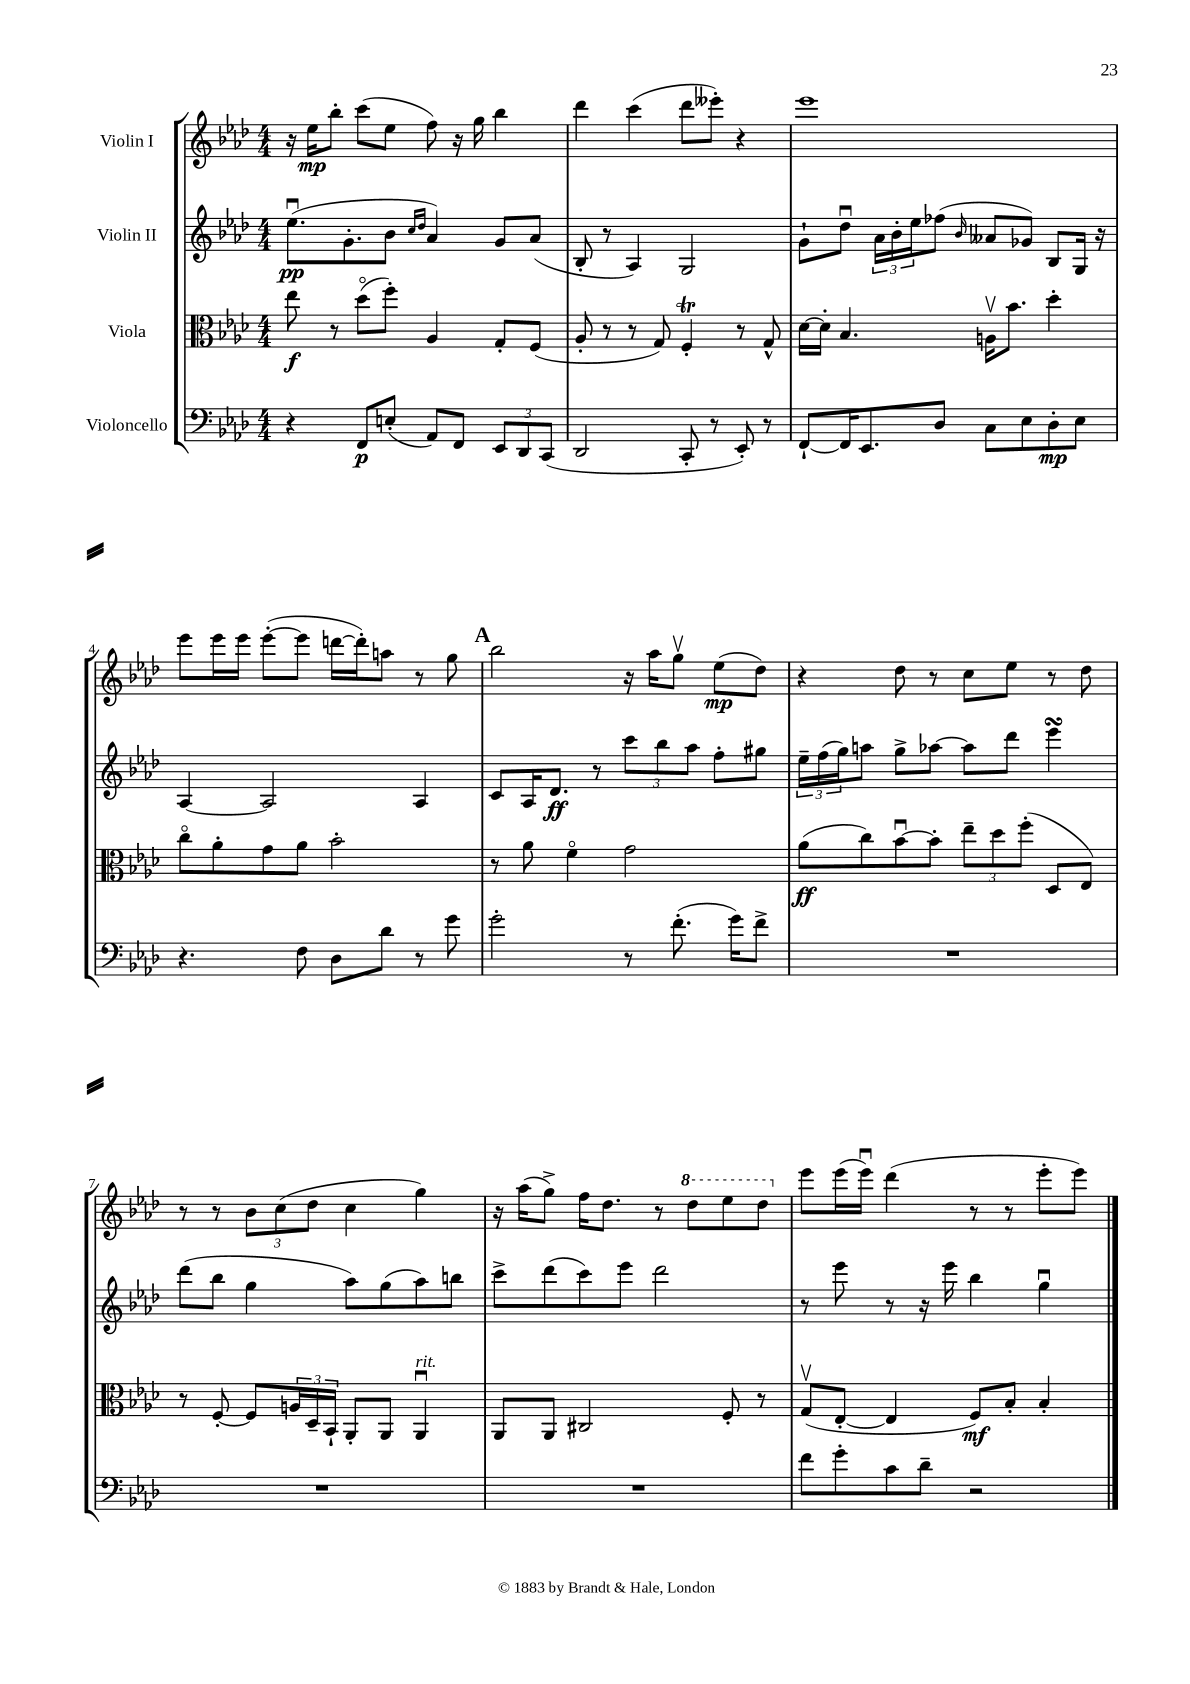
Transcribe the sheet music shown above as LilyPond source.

<<
\new StaffGroup <<
\new Staff = "s0" \with { instrumentName = "Violin I" } {
    \clef treble \key aes \major \numericTimeSignature \time 4/4
    r16 ees''16\mp bes''8-. c'''8( ees''8 f''8) r16 g''16 bes''4 |
    des'''4 c'''4( des'''8 eeses'''8-.) r4 |
    ees'''1 |
    ees'''8 ees'''16 ees'''16 ees'''8~-.( ees'''8 d'''16~ d'''16-.) a''8 r8 g''8 |
    \mark \markup { \bold "A" } bes''2 r16 aes''16 g''8\upbow ees''8\mp( des''8) |
    r4 des''8 r8 c''8 ees''8 r8 des''8 |
    r8 r8 \tuplet 3/2 { bes'8 c''8( des''8 } c''4 g''4) |
    r16 aes''16( g''8->) f''16 des''8. r8 \ottava #1 des'''8 ees'''8 des'''8 \ottava #0 |
    ees'''8 ees'''16( ees'''16\downbow) des'''4( r8 r8 ees'''8-. ees'''8) \bar "|." |
}
\new Staff = "s1" \with { instrumentName = "Violin II" } {
    \clef treble \key aes \major \numericTimeSignature \time 4/4
    ees''8.\downbow\pp( g'8.-. bes'8 \grace { c''16 des''16 } aes'4) g'8 aes'8( |
    bes8-. r8 aes4) g2 |
    g'8-! des''8\downbow \tuplet 3/2 { aes'16 bes'16-. ees''16 } fes''8( \grace { bes'16 } aeses'8 ges'8) bes8 g16 r16 |
    aes4~ aes2 aes4 |
    \mark \markup { \bold "A" } c'8 aes16 des'8.\ff r8 \tuplet 3/2 { c'''8 bes''8 aes''8 } f''8-. gis''8 |
    \tuplet 3/2 { ees''16-- f''16( g''16) } a''8 g''8-> aes''8~ aes''8 des'''8 ees'''4\turn |
    des'''8( bes''8 g''4 aes''8) g''8( aes''8) b''8 |
    c'''8-> des'''8( c'''8) ees'''8 des'''2 |
    r8 ees'''8 r8 r16 ees'''16 bes''4 g''4\downbow \bar "|." |
}
\new Staff = "s2" \with { instrumentName = "Viola" } {
    \clef alto \key aes \major \numericTimeSignature \time 4/4
    ees''8\f r8 des''8\flageolet( f''8-.) aes4 g8-. f8( |
    aes8-. r8 r8 g8) f4-.\trill r8 g8-^ |
    des'16~ des'16-. bes4. a16\upbow bes'8. des''4-. |
    c''8\flageolet aes'8-. g'8 aes'8 bes'2-. |
    \mark \markup { \bold "A" } r8 aes'8 f'4\flageolet g'2 |
    aes'8\ff( c''8) bes'8~\downbow bes'8-. \tuplet 3/2 { ees''8-- des''8 f''8-.( } des8 ees8) |
    r8 f8~-. f8 \tuplet 3/2 { a16 des16-- bes,16-! } aes,8-. aes,8 aes,4\downbow^\markup { \italic "rit." } |
    aes,8 aes,8 cis2 f8-. r8 |
    g8\upbow( ees8~-. ees4 f8\mf) bes8-. bes4-. \bar "|." |
}
\new Staff = "s3" \with { instrumentName = "Violoncello" } {
    \clef bass \key aes \major \numericTimeSignature \time 4/4
    r4 f,8\p e8-.( aes,8) f,8 \tuplet 3/2 { ees,8 des,8 c,8( } |
    des,2 c,8-. r8 ees,8-.) r8 |
    f,8~-! f,16 ees,8. des8 c8 ees8 des8-.\mp ees8 |
    r4. f8 des8 des'8 r8 g'8 |
    \mark \markup { \bold "A" } g'2-. r8 f'8.-.( g'16) f'8-> |
    R1 |
    R1 |
    R1 |
    f'8 g'8-. c'8 des'8-- r2 \bar "|." |
}
>>
>>
